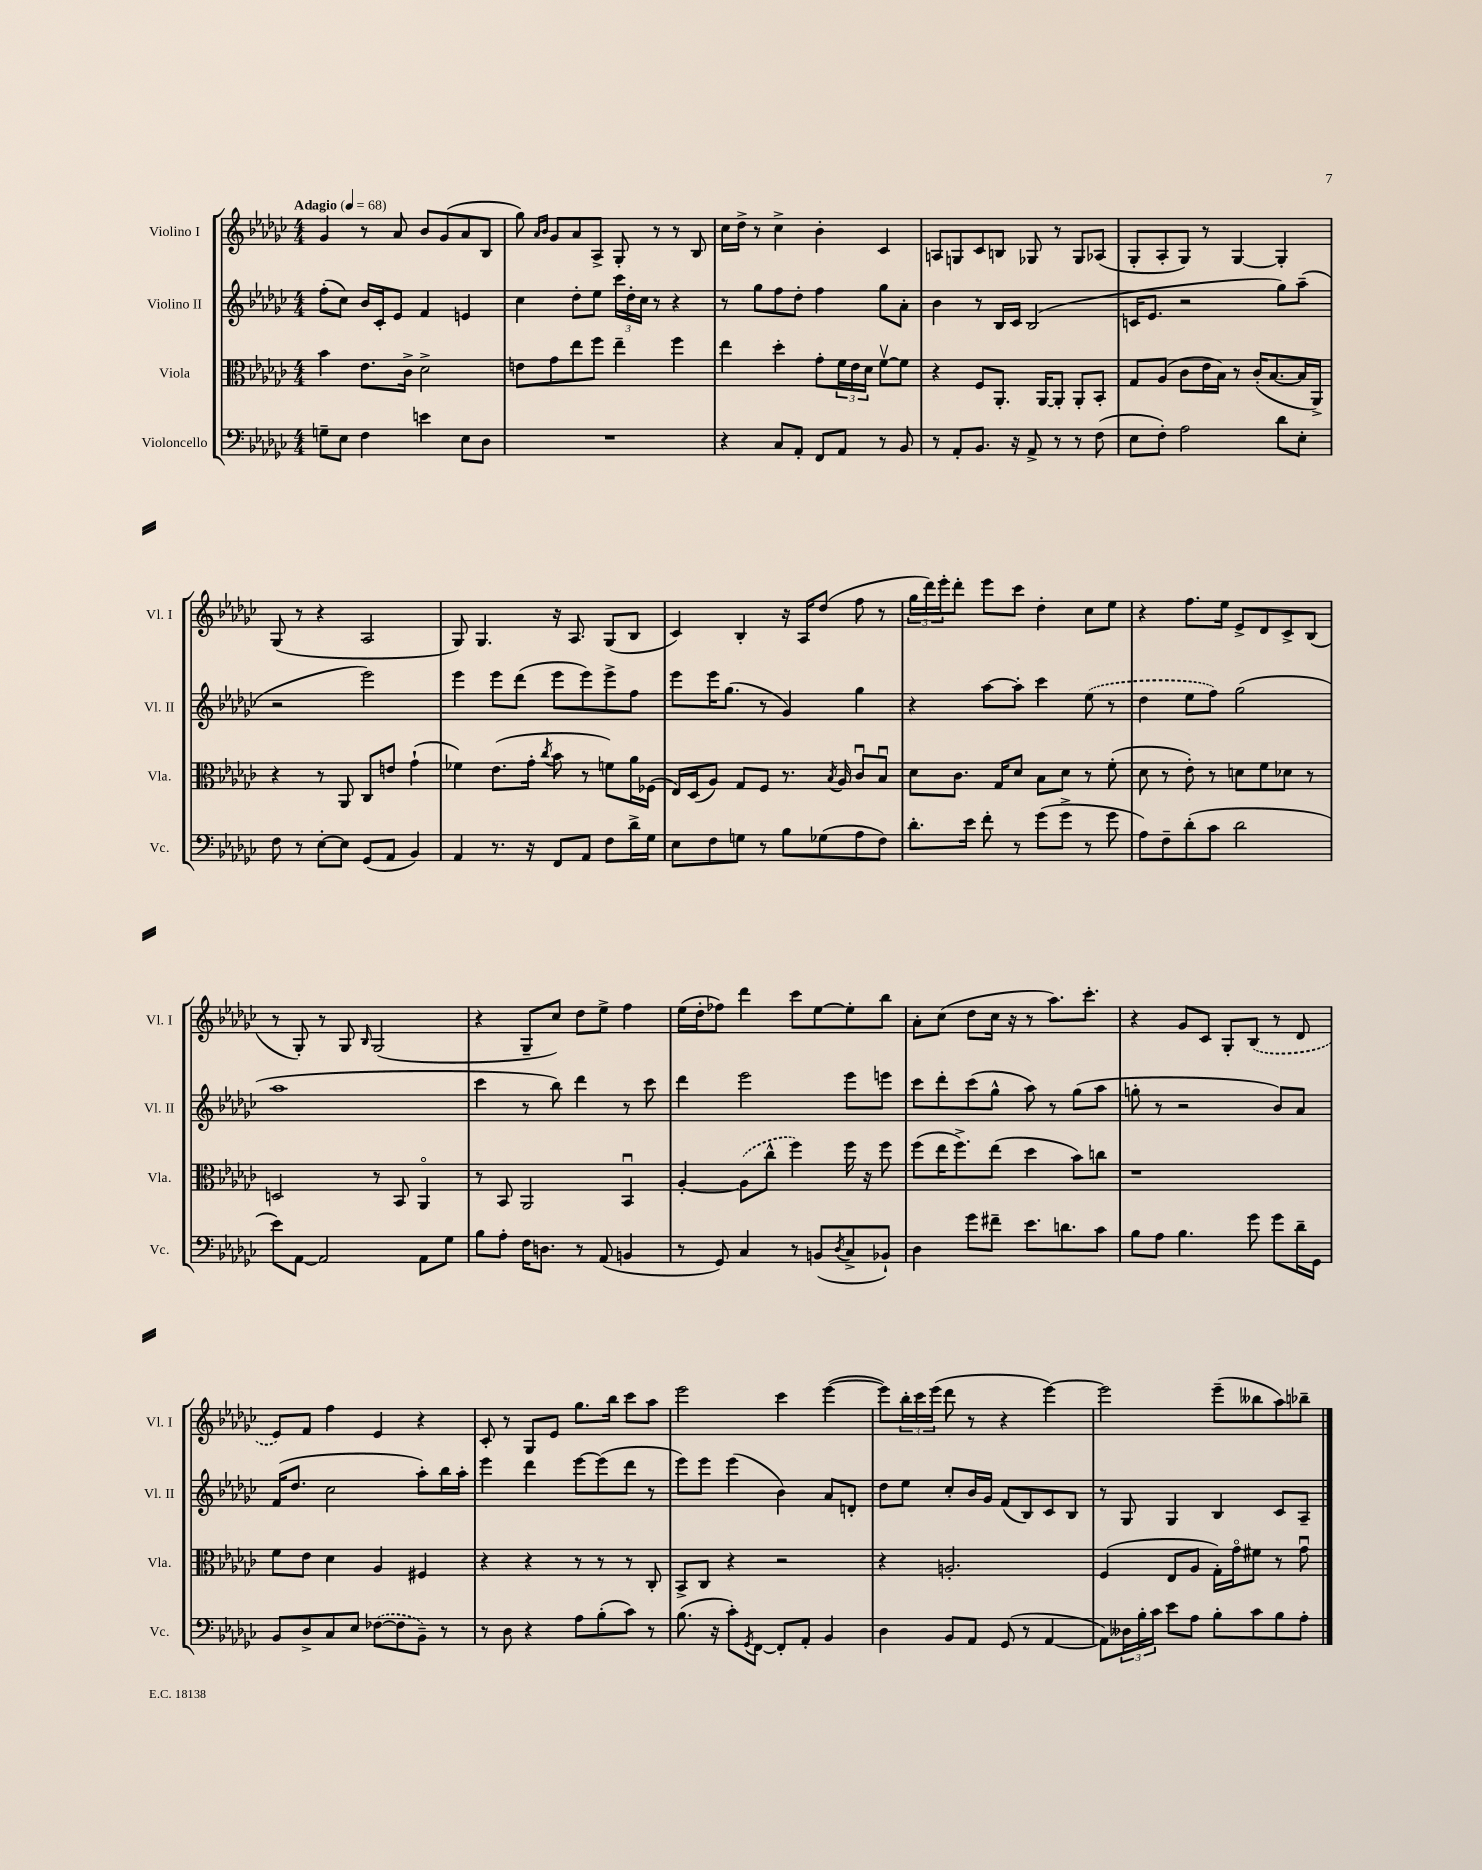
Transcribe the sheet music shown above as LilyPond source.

<<
\new StaffGroup <<
\new Staff = "s0" \with { instrumentName = "Violino I" shortInstrumentName = "Vl. I" } {
    \clef treble \key ges \major \numericTimeSignature \time 4/4 \tempo "Adagio" 4 = 68
    ges'4 r8 aes'8 bes'8 ges'8( aes'8 bes8 |
    ges''8) \grace { aes'16 bes'16 } ges'8 aes'8 aes8-> ges8-. r8 r8 bes8 |
    ces''16 des''16-> r8 ces''4-> bes'4-. ces'4 |
    a8 g8 ces'8 b8 ges8 r8 ges8 aes8( |
    ges8-. aes8-. ges8) r8 ges4~ ges4-. |
    ges8( r8 r4 aes2 |
    ges8) ges4. r16 aes8. ges8( bes8 |
    ces'4) bes4-. r16 aes16 des''8( f''8 r8 |
    \tuplet 3/2 { ges''16 des'''16) ees'''16-. } des'''8-. ees'''8 ces'''8 des''4-. ces''8 ees''8 |
    r4 f''8. ees''16 ees'8-> des'8 ces'8-> bes8( |
    r8 ges8-.) r8 ges8 \grace { bes16 } ges2( |
    r4 ges8-- ces''8) des''8 ees''8-> f''4 |
    ees''16( des''16-. fes''8) des'''4 ces'''8 ees''8~ ees''8-. bes''8 |
    aes'8-. ces''8( des''8 ces''16 r16 r8 aes''8.) ces'''8.-. |
    r4 ges'8 ces'8 ges8-. \once \slurDashed bes8( r8 des'8 |
    ees'8) f'8 f''4 ees'4 r4 |
    ces'8-. r8 ges8 ees'8 ges''8. bes''16 ces'''8 aes''8 |
    ees'''2 ces'''4 ees'''4~( |
    ees'''8) \tuplet 3/2 { bes''16-. ces'''16 ees'''16( } des'''8 r8 r4 ees'''4~) |
    ees'''2 ees'''8--( beses''8 aes''8) bes''8-- \bar "|." |
}
\new Staff = "s1" \with { instrumentName = "Violino II" shortInstrumentName = "Vl. II" } {
    \clef treble \key ges \major \numericTimeSignature \time 4/4
    f''8-.( ces''8) bes'16 ces'16-. ees'8 f'4 e'4 |
    ces''4 des''8-. ees''8 \tuplet 3/2 { ces'''16 des''16-. ces''16 } r8 r4 |
    r8 ges''8 f''8 des''8-. f''4 ges''8 aes'8-. |
    bes'4 r8 bes16 ces'16 bes2( |
    c'16 ees'8. r2 ges''8) aes''8--( |
    r2 ees'''2) |
    ees'''4 ees'''8 des'''8( ees'''8 ees'''8) ees'''8-> f''8 |
    ees'''8 ees'''16 ges''8.( r8 ges'4) ges''4 |
    r4 aes''8~ aes''8-. ces'''4 \once \slurDashed ees''8( r8 |
    des''4 ees''8 f''8) ges''2( |
    aes''1 |
    ces'''4 r8 bes''8) des'''4 r8 ces'''8 |
    des'''4 ees'''2 ees'''8 e'''8 |
    ces'''8 des'''8-. ces'''8( ges''8-^ aes''8) r8 ges''8( aes''8 |
    g''8-. r8 r2 bes'8) aes'8 |
    f'16( des''8. ces''2 aes''8-.) bes''16 aes''16-. |
    ees'''4 des'''4 ees'''8~ ees'''8( des'''8 r8 |
    ees'''8) ees'''8 ees'''4( bes'4) aes'8 d'8-. |
    des''8 ees''8 ces''8-. bes'16 ges'16 f'8( bes8) ces'8 bes8 |
    r8 ges8 ges4 bes4 ces'8 aes8-- \bar "|." |
}
\new Staff = "s2" \with { instrumentName = "Viola" shortInstrumentName = "Vla." } {
    \clef alto \key ges \major \numericTimeSignature \time 4/4
    bes'4 ees'8. ces'16-> des'2-> |
    e'8 ges'8 ees''8 f''8 ees''4-- f''4 |
    ees''4 des''4-. ges'8-. \tuplet 3/2 { f'16 ees'16 des'16 } f'8~\upbow f'8 |
    r4 f8 aes,8.-. aes,16~ aes,8-. aes,8-. bes,8-. |
    ges8 aes8( ces'8 ees'16 bes16) r8 ces'16-.( bes8.~ bes16 aes,16->) |
    r4 r8 aes,8 ces8 e'8 ges'4-!( |
    fes'4) ees'8.( ges'16-. \acciaccatura { ces''8 } bes'8 r8 f'8) aes'16 fes16( |
    ees16) des16( aes8) ges8 f8 r8. \acciaccatura { bes8 } aes16 ces'8\downbow bes8\downbow |
    des'8 ces'8. ges16 des'8 bes8 des'8 r8 f'8-.( |
    des'8 r8 ees'8-.) r8 d'8 f'8 des'8 r8 |
    d2 r8 bes,8 aes,4\flageolet |
    r8 bes,8 aes,2 bes,4\downbow |
    aes4~-. \once \slurDashed aes8( ces''8-^ f''4) f''16 r16 f''8 |
    f''8( ees''16 f''8.->) ees''8( des''4 bes'8) c''8 |
    r1 |
    f'8 ees'8 des'4 aes4 fis4 |
    r4 r4 r8 r8 r8 ces8-. |
    bes,8-> ces8 r4 r2 |
    r4 a2.-. |
    f4( ees8 aes8 ges16-.) ges'16\flageolet fis'8 r8 ges'8\downbow \bar "|." |
}
\new Staff = "s3" \with { instrumentName = "Violoncello" shortInstrumentName = "Vc." } {
    \clef bass \key ges \major \numericTimeSignature \time 4/4
    g8-- ees8 f4 e'4 ees8 des8 |
    R1 |
    r4 ces8 aes,8-. f,8 aes,8 r8 bes,8 |
    r8 aes,8-. bes,8. r16 aes,8-> r8 r8 f8( |
    ees8 f8-.) aes2 des'8 ees8-. |
    f8 r8 ees8~-. ees8 ges,8( aes,8 bes,4) |
    aes,4 r8. r16 f,8 aes,8 f8 des'16-> ges16 |
    ees8 f8 g8 r8 bes8 ges8( aes8 f8) |
    des'8.-. ees'16 f'8-. r8 ges'8( ges'8-> r8 ges'8 |
    aes8) f8-- des'8-.( ces'8 des'2 |
    ees'8) aes,8~ aes,2 aes,8 ges8 |
    bes8 aes8-. f16 d8. r8 aes,8( b,4 |
    r8 ges,8) ces4 r8 b,8( \acciaccatura { des8 } ces8-> bes,8-!) |
    des4 ges'8 fis'8-- ees'8. d'8. ces'8 |
    bes8 aes8 bes4. ges'8 ges'8 des'16-- ges,16 |
    bes,8 des8-> ces8 ees8 \once \slurDashed fes8~( fes8 bes,8--) r8 |
    r8 des8 r4 aes8 bes8-.( ces'8) r8 |
    bes8.( r16 ces'8-.) \acciaccatura { ges,8 } f,8~ f,8-. aes,8-. bes,4 |
    des4 bes,8 aes,8 ges,8( r8 aes,4~ |
    aes,8) \tuplet 3/2 { deses16 bes16-. ces'16 } ees'8 aes8 bes8-. ces'8 bes8 aes8-. \bar "|." |
}
>>
>>
\layout { \context { \Score \remove "Bar_number_engraver" } }
